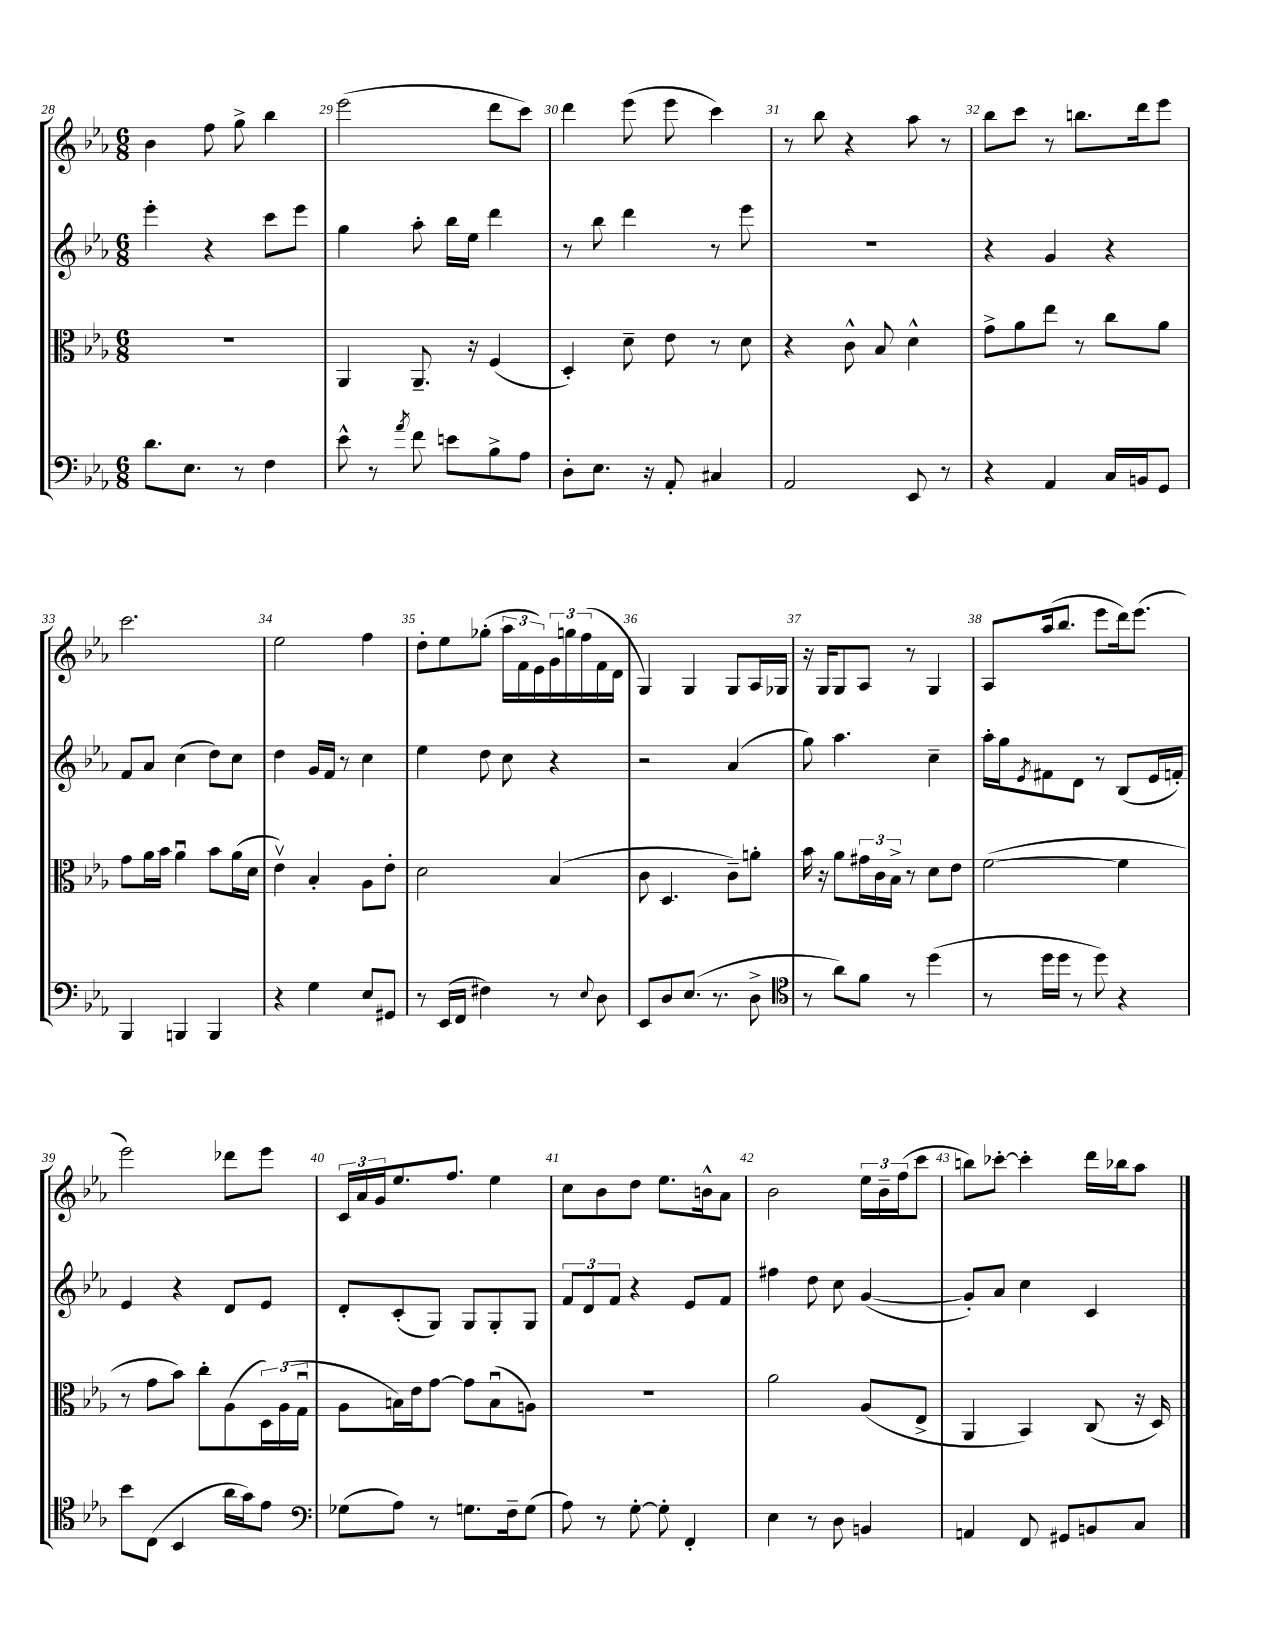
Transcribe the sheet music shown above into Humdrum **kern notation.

**kern	**kern	**kern	**kern
*part4	*part3	*part2	*part1
*staff4	*staff3	*staff2	*staff1
*clefF4	*clefC3	*clefG2	*clefG2
*k[b-e-a-]	*k[b-e-a-]	*k[b-e-a-]	*k[b-e-a-]
*M6/8	*M6/8	*M6/8	*M6/8
=28	=28	=28	=28
8.d\L	2.r	4eee-'\	4b-\
8.E-\J	.	.	.
.	.	4r	8ff\
8r	.	.	8gg^\
4F\	.	8ccc\L	4bb-\
.	.	8eee-\J	.
=29	=29	=29	=29
8e-^^\	4AA-/	4gg\	(2eee-\
8r	.	.	.
8qa-/	.	.	.
8f\	8.AA-~/	8aa-'\	.
8en\L	.	16bb-\LL	.
.	16r	16ee-\JJ	.
8B-^\	(4F/	4ddd\	8ddd\L
8A-\J	.	.	8ccc\J)
=30	=30	=30	=30
8D'\L	4D'/)	8r	4ddd\
8.E-\J	.	8bb-\	.
.	8d~\	4ddd\	(8eee-\
16r	.	.	.
8AA-'/	8e-\	.	8eee-\
4C#X/	8r	8r	4ccc\)
.	8d\	8eee-\	.
=31	=31	=31	=31
2AA-/	4r	2.r	8r
.	.	.	8bb-\
.	8c^^\	.	4r
.	8B-/	.	.
8EE-/	4d^^\	.	8aa-\
8r	.	.	8r
=32	=32	=32	=32
4r	8g^\L	4r	8bb-\L
.	8a-\	.	8ccc\J
4AA-/	8ee-\J	4g/	8r
.	8r	.	8.bbn\L
16C/LL	8cc\L	4r	.
16BBn/J	.	.	16ddd\k
8GG/J	8a-\J	.	8eee-\J
!!LO:LB:g=z
=33	=33	=33	=33
4BBB-/	8g\L	8f/L	2.ccc\
.	16a-\L	8a-/J	.
.	16b-\JJ	.	.
4BBBn/	4a-u\	(4cc\	.
4BBB/	8b-\L	8dd\L)	.
.	(16a-\L	8cc\J	.
.	16d\JJ	.	.
=34	=34	=34	=34
4r	4e-v\)	4dd\	2ee-\
4G\	4B-'/	16g/LL	.
.	.	16f/JJ	.
.	.	8r	.
8E-/L	8A-\L	4cc\	4ff\
8GG#X/J	8e-'\J	.	.
=35	=35	=35	=35
8r	2d\	4ee-\	8dd'\L
(16EE-/LL	.	.	8ee-\
16FF/JJ	.	.	.
4F#X\)	.	8dd\	(8gg-X'\J
.	.	8cc\	24aa-\LL
.	.	.	24f\
.	.	.	24e-\)
8r	(4B-/	4r	24g\
.	.	.	24ggn\
.	.	.	(24ff\
8qqE-/	.	.	.
8D\	.	.	16f\
.	.	.	16d\JJ
=36	=36	=36	=36
8EE-/L	8c\	2r	4G/)
8D/	4.D/	.	.
(8.E-/J	.	.	4G/
8.r	.	.	.
.	8c~\L)	(4a-/	8G/L
8D^\	8an'\J	.	16A-/L
.	.	.	16G-X/JJ
=37	=37	=37	=37
*clefC4	*	*	*
8r	16b-\	8gg\)	16r
.	16r	.	16G/KL
8a-\L)	8a-\L	4.aa-\	8G/
8f\J	24g#X\L	.	8A-/J
.	24c\	.	.
.	24B-^\JJ	.	.
8r	8r	.	8r
(4dd\	8d\L	4cc~\	4G/
.	8e-\J	.	.
=38	=38	=38	=38
8r	([2f\	16aa-'\LL	8A-/L
.	.	16gg\J	.
.	.	8qe-/	.
16dd\LL	.	8f#X\	(16aa-/k
16dd\JJ	.	.	8.bb-/J
8r	.	8d\J	.
8dd\)	.	8r	8eee-\L
4r	4f\]	(8B-/L	16ddd\k)
.	.	.	(8.eee-\J
.	.	16e-/L	.
.	.	16fn'/JJ)	.
!!LO:LB:g=z
=39	=39	=39	=39
8b-\L	8r	4e-/	2eee-\)
(8C\J	8g\L	.	.
4BB-/	8b-\J)	4r	.
.	8cc'\L	.	.
16a-\LL	(8A-\	8d/L	8ddd-X\L
16g\J)	.	.	.
8e-\J	24D\L)	8e-/J	8eee-\J
.	(24A-\	.	.
.	24Gu\JJ	.	.
=40	=40	=40	=40
*clefF4	*	*	*
(8G-X\L	8A-\L	8d'/L	24c/LL
.	.	.	24a-/
.	.	.	24g/J
8A-\J)	16Bn\L)	(8c'/	8.ee-/
.	16e-\J	.	.
8r	[8g\J	8G/J)	.
.	.	.	8.ff/J
8.Gn\L	8g\L]	8G/L	.
.	(8Bu\	8G'/	4ee-\
16F~\k	.	.	.
(8G\J	8An\J)	8G/J	.
=41	=41	=41	=41
8A-\)	2.r	12f/L	8cc\L
.	.	12d/	.
8r	.	.	8b-\
.	.	12f/J	.
[8G'\	.	4r	8dd\J
8G'\]	.	.	8.ee-\L
4FF'/	.	8e-/L	.
.	.	.	16bn^^\k
.	.	8f/J	8a-\J
=42	=42	=42	=42
4E-\	2a-\	4ff#X\	2b-\
8r	.	8dd\	.
8D\	.	8cc\	.
4BBn/	(8A-/L	([4g/	24ee-\LL
.	.	.	24b-~\
.	.	.	(24ff\J
.	8E-^/J	.	8ccc\J
=43	=43	=43	=43
4AAn/	4AA-/	8g'/L])	8bbn\L)
.	.	8a-/J	[8ccc-X'\J
8FF/	4BB-/)	4cc\	4ccc-'\]
8GG#X/L	.	.	.
8BBn/	(8C/	4c/	16ddd\LL
.	.	.	16bb-X\J
8C/J	16r	.	8aa-\J
.	16D/)	.	.
==	==	==	==
*-	*-	*-	*-
